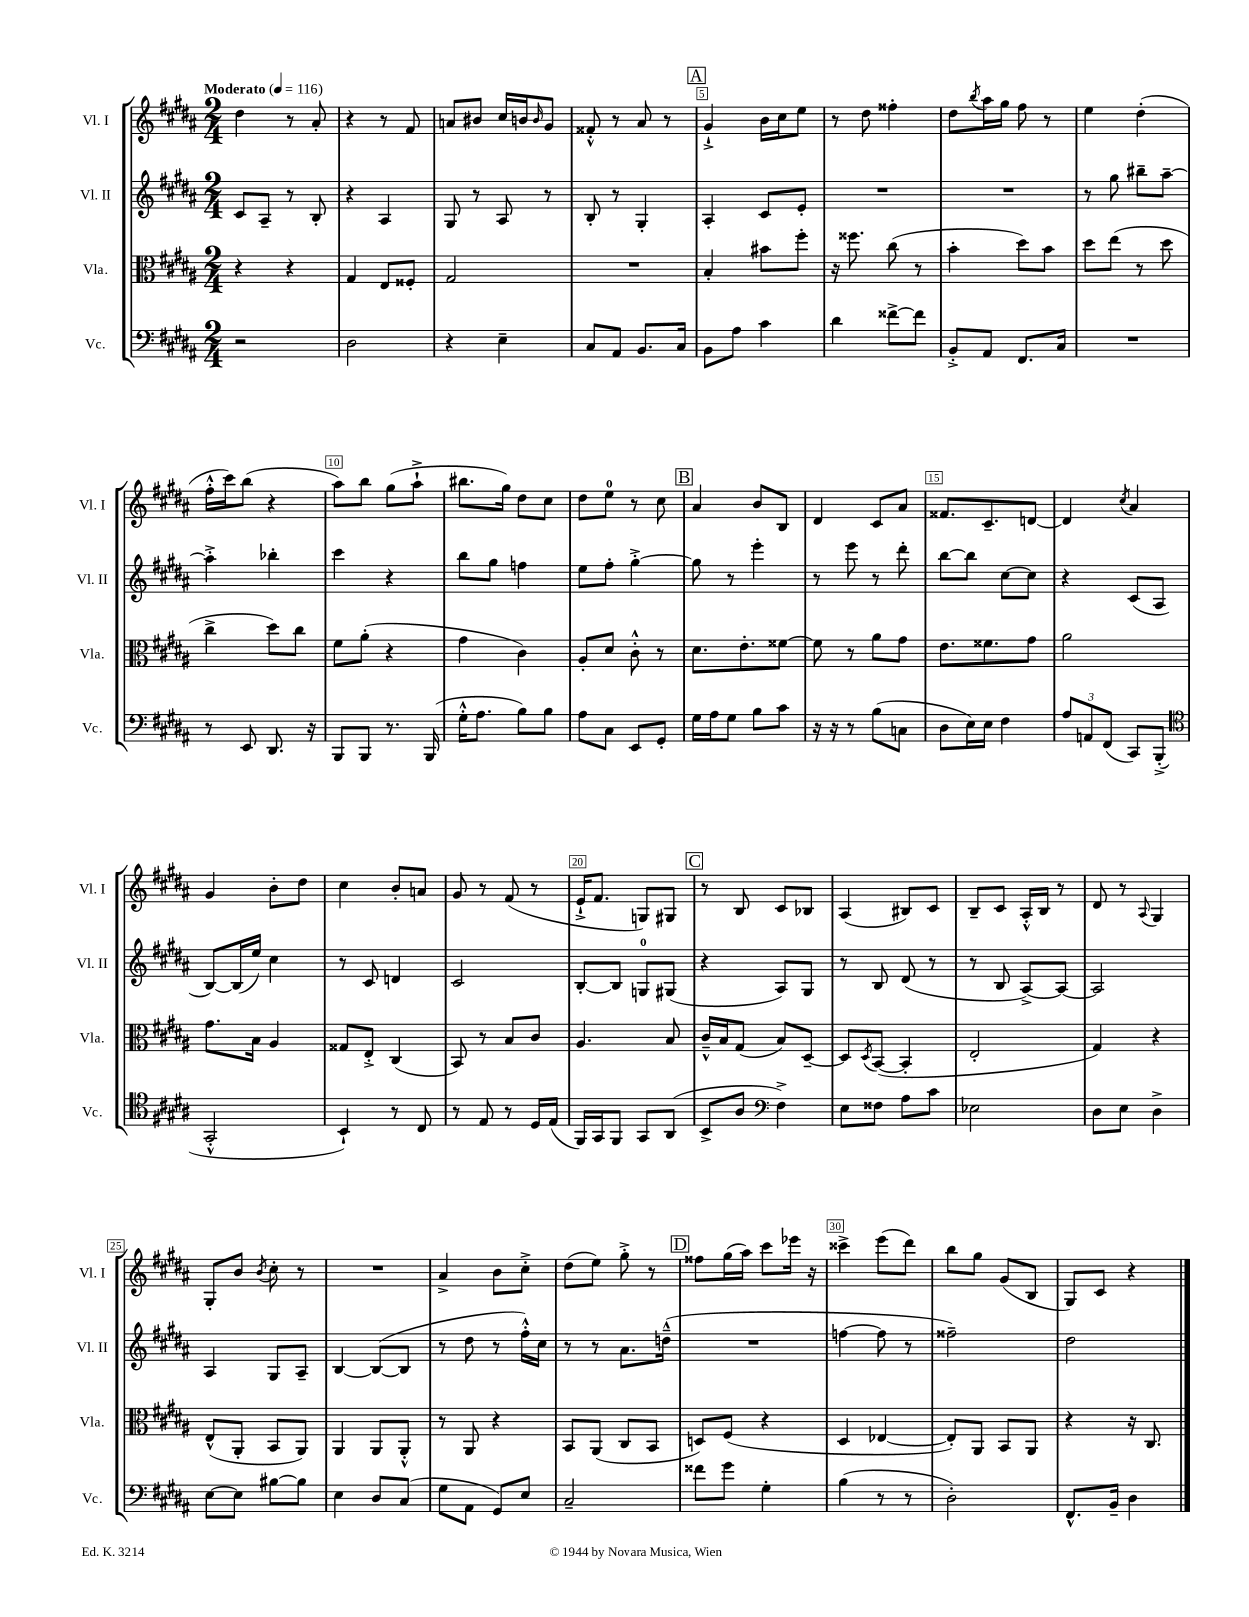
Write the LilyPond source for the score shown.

<<
\new StaffGroup <<
\new Staff = "s0" \with { instrumentName = "Vl. I" shortInstrumentName = "Vl. I" } {
    \clef treble \key b \major \numericTimeSignature \time 2/4 \tempo "Moderato" 4 = 116
    dis''4 r8 ais'8-. |
    r4 r8 fis'8 |
    a'8 bis'8 cis''16 b'16 \grace { b'16 } gis'8 |
    fisis'8-.-^ r8 ais'8 r8 |
    \mark \markup { \box "A" } gis'4-!-> b'16 cis''16 e''8 |
    r8 dis''8 fisis''4-. |
    dis''8 \acciaccatura { b''8 } ais''16 gis''16 fis''8 r8 |
    e''4 dis''4-.( |
    fis''16-.-^ cis'''16) b''8( r4 |
    ais''8) b''8 gis''8( ais''8-!-> |
    bis''8. gis''16) dis''8 cis''8 |
    dis''8 e''8-0 r8 cis''8 |
    \mark \markup { \box "B" } ais'4 b'8 b8 |
    dis'4 cis'8 ais'8 |
    fisis'8. cis'8.-- d'8~ |
    d'4 \acciaccatura { cis''8 } ais'4 |
    gis'4 b'8-. dis''8 |
    cis''4 b'8-. a'8 |
    gis'8 r8 fis'8( r8 |
    e'16-!-> fis'8. g8) gis8 |
    \mark \markup { \box "C" } r8 b8 cis'8 bes8 |
    ais4( bis8) cis'8 |
    b8-- cis'8 ais16-.-^ b16 r8 |
    dis'8 r8 \appoggiatura { ais8 } gis4 |
    gis8-. b'8 \acciaccatura { b'8 } cis''8-. r8 |
    R2 |
    ais'4-> b'8 cis''8-.-> |
    dis''8( e''8) gis''8-.-> r8 |
    \mark \markup { \box "D" } fisis''8 gis''16( ais''16) cis'''8 ees'''16 r16 |
    cisis'''4-> e'''8( dis'''8) |
    b''8 gis''8 gis'8( b8 |
    gis8) cis'8 r4 \bar "|." |
}
\new Staff = "s1" \with { instrumentName = "Vl. II" shortInstrumentName = "Vl. II" } {
    \clef treble \key b \major \numericTimeSignature \time 2/4
    cis'8 ais8-- r8 b8-. |
    r4 ais4 |
    gis8 r8 ais8 r8 |
    b8-. r8 gis4-. |
    \mark \markup { \box "A" } ais4-. cis'8 e'8-. |
    R2 |
    R2 |
    r8 gis''8 bis''8-- ais''8~-- |
    ais''4-.-> bes''4-. |
    cis'''4 r4 |
    b''8 gis''8 f''4 |
    e''8 fis''8-. gis''4~-.-> |
    \mark \markup { \box "B" } gis''8 r8 e'''4-. |
    r8 e'''8 r8 dis'''8-. |
    b''8~ b''8 cis''8~ cis''8 |
    r4 cis'8( ais8 |
    b8~) b16( e''16) cis''4 |
    r8 cis'8 d'4 |
    cis'2 |
    b8~-. b8 g8-0 gis8( |
    \mark \markup { \box "C" } r4 ais8) gis8 |
    r8 b8 dis'8( r8 |
    r8 b8 ais8~->) ais8~ |
    ais2 |
    ais4 gis8 ais8-- |
    b4~ b8~( b8 |
    r8 dis''8 r8 fis''16-.-^) cis''16 |
    r8 r8 ais'8. d''16---^( |
    \mark \markup { \box "D" } R2 |
    f''4~ f''8 r8 |
    fisis''2--) |
    dis''2 \bar "|." |
}
\new Staff = "s2" \with { instrumentName = "Vla." shortInstrumentName = "Vla." } {
    \clef alto \key b \major \numericTimeSignature \time 2/4
    r4 r4 |
    gis4 e8 fisis8-. |
    gis2 |
    R2 |
    \mark \markup { \box "A" } b4-. bis'8 fis''8-. |
    r16 fisis''8. cis''8( r8 |
    b'4-. dis''8) b'8 |
    dis''8 e''8( r8 dis''8 |
    cis''4-> dis''8) cis''8 |
    fis'8 ais'8-.( r4 |
    gis'4 cis'4) |
    ais8-. dis'8 cis'8-.-^ r8 |
    \mark \markup { \box "B" } dis'8. e'8.-. fisis'8~ |
    fisis'8 r8 ais'8 gis'8 |
    e'8. fisis'8. gis'8 |
    ais'2 |
    gis'8. b16 ais4 |
    gisis8 e8-.-> cis4( |
    b,8) r8 b8 cis'8 |
    ais4. b8 |
    \mark \markup { \box "C" } cis'16---^ b16 gis8( b8) dis8~-- |
    dis8 \acciaccatura { dis8 } b,8~( b,4-. |
    e2-. |
    gis4) r4 |
    e8-^( ais,8-. b,8 ais,8) |
    ais,4 ais,8 ais,8-.-^ |
    r8 ais,8 r4 |
    b,8 ais,8( cis8 b,8 |
    \mark \markup { \box "D" } d8) fis8( r4 |
    dis4 ees4~ |
    ees8-.) ais,8 b,8 ais,8 |
    r4 r16 cis8. \bar "|." |
}
\new Staff = "s3" \with { instrumentName = "Vc." shortInstrumentName = "Vc." } {
    \clef bass \key b \major \numericTimeSignature \time 2/4
    r2 |
    dis2 |
    r4 e4-- |
    cis8 ais,8 b,8. cis16 |
    \mark \markup { \box "A" } b,8 ais8 cis'4 |
    dis'4 fisis'8~-> fisis'8 |
    b,8-.-> ais,8 fis,8. cis16 |
    R2 |
    r8 e,8 dis,8. r16 |
    b,,8 b,,8 r8. b,,16( |
    gis16-.-^ ais8. b8) b8 |
    ais8 cis8 e,8 gis,8-. |
    \mark \markup { \box "B" } gis16 ais16 gis8 b8 cis'8 |
    r16 r16 r8 b8( c8 |
    dis8 e16) e16 fis4 |
    \tuplet 3/2 { ais8 a,8 fis,8( } cis,8) b,,8-.->( |
    \clef tenor gis,2-.-^ |
    b,4-!) r8 cis8 |
    r8 e8 r8 dis16 e16( |
    fis,16) gis,16 fis,8 gis,8 ais,8( |
    \mark \markup { \box "C" } b,8-> ais8 \clef bass fis4->) |
    e8 fisis8 ais8 cis'8 |
    ees2 |
    dis8 e8 dis4-> |
    e8~ e8 bis8~ bis8 |
    e4 dis8 cis8( |
    gis8 ais,8 gis,8) e8 |
    cis2-- |
    \mark \markup { \box "D" } fisis'8 gis'8 gis4-. |
    b4( r8 r8 |
    dis2-.) |
    fis,8.-^ b,16-- dis4 \bar "|." |
}
>>
>>
\layout { \context { \Score \override BarNumber.break-visibility = ##(#f #t #t) barNumberVisibility = #(every-nth-bar-number-visible 5) \override BarNumber.stencil = #(make-stencil-boxer 0.1 0.3 ly:text-interface::print) } }
